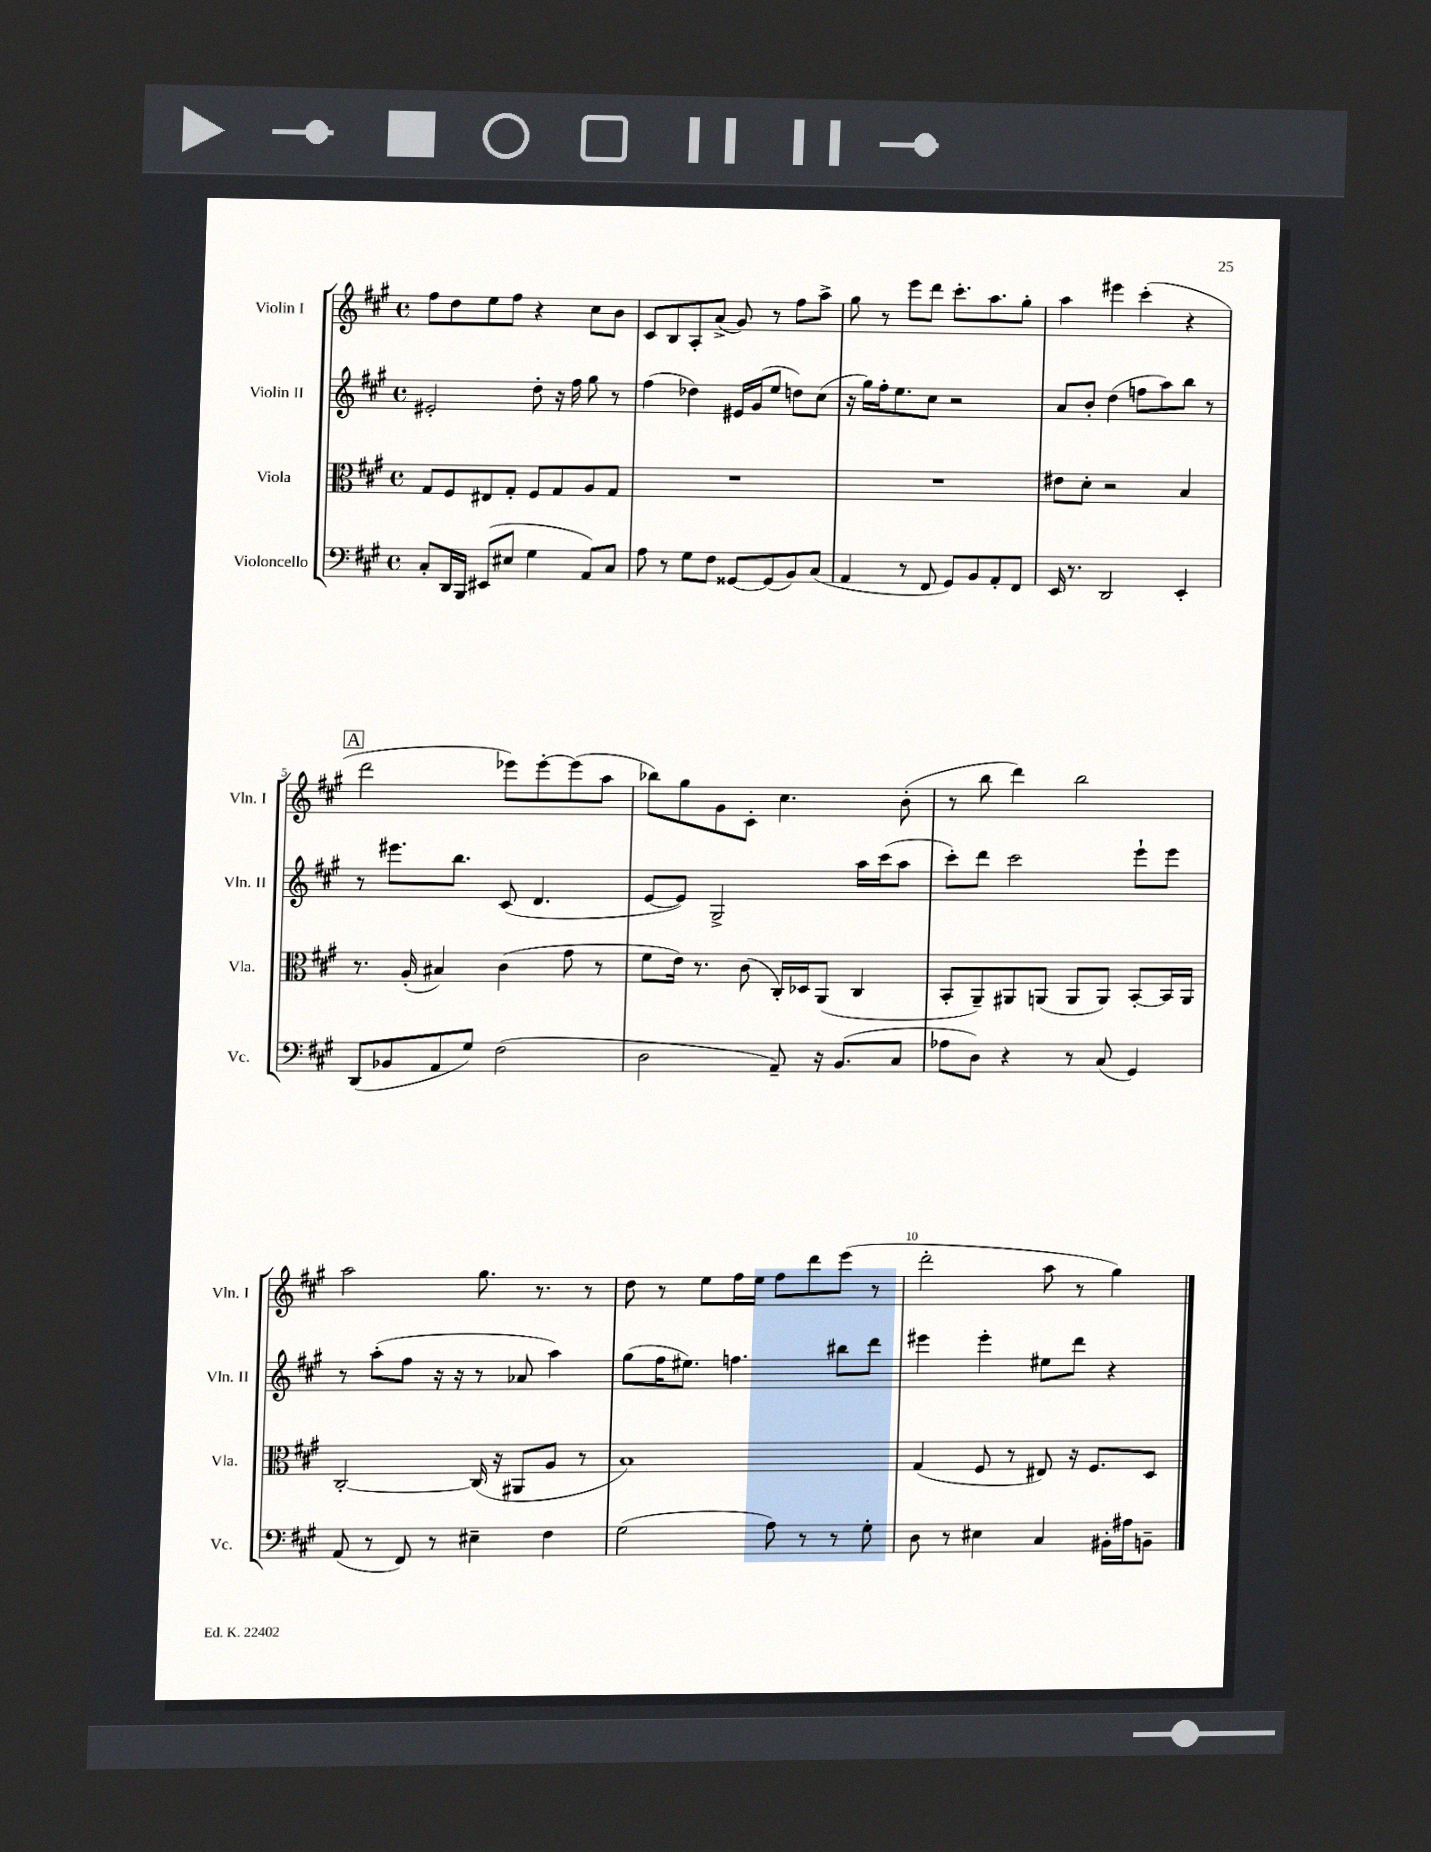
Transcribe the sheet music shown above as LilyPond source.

<<
\new StaffGroup <<
\new Staff = "s0" \with { instrumentName = "Violin I" shortInstrumentName = "Vln. I" } {
    \clef treble \key a \major \defaultTimeSignature \time 4/4
    fis''8 d''8 e''8 fis''8 r4 cis''8 b'8 |
    cis'8 b8 a8-. a'8->( gis'8) r8 fis''8 a''8-> |
    gis''8 r8 e'''8 d'''8 cis'''8.-. a''8. gis''8-. |
    a''4 eis'''4 cis'''4-.( r4 |
    \mark \markup { \box "A" } d'''2 ees'''8) ees'''8~-. ees'''8( a''8 |
    bes''8) gis''8 gis'8 cis'8-. cis''4. b'8-.( |
    r8 b''8 d'''4) b''2 |
    a''2 gis''8. r8. r8 |
    d''8 r8 e''8 fis''16 e''16 fis''8 d'''8 e'''8( r8 |
    d'''2-. a''8 r8 gis''4) \bar "|." |
}
\new Staff = "s1" \with { instrumentName = "Violin II" shortInstrumentName = "Vln. II" } {
    \clef treble \key a \major \defaultTimeSignature \time 4/4
    eis'2-. d''8-. r16 fis''16 gis''8 r8 |
    fis''4( des''4) eis'16 gis'16( e''8 d''8) cis''8( |
    r16 gis''16) fis''16-. e''8. cis''8 r2 |
    a'8 b'8-. d''4( f''8 a''8) b''8 r8 |
    \mark \markup { \box "A" } r8 eis'''8. b''8. cis'8( d'4. |
    e'8~ e'8) gis2-> a''16 cis'''16( a''8 |
    cis'''8-.) d'''8 cis'''2 e'''8-! e'''8 |
    r8 a''8-.( fis''8 r16 r16 r8 aes'8 a''4) |
    gis''8( fis''16 eis''8.) f''4. bis''8 d'''8 |
    eis'''4 eis'''4-. eis''8 d'''8 r4 \bar "|." |
}
\new Staff = "s2" \with { instrumentName = "Viola" shortInstrumentName = "Vla." } {
    \clef alto \key a \major \defaultTimeSignature \time 4/4
    gis8 fis8 eis8 gis8-. fis8 gis8 a8 gis8 |
    R1 |
    R1 |
    eis'8 d'8-. r2 b4 |
    \mark \markup { \box "A" } r8. a16-.( bis4) cis'4( gis'8 r8 |
    fis'8 e'16) r8. cis'8( cis16-.) des16 a,8( cis4 |
    b,8-. a,8--) ais,8 a,8( a,8 a,8) b,8~-. b,16 a,16 |
    cis2~-. cis16( r16 ais,8 a8 r8 |
    b1) |
    gis4( fis8 r8 eis8) r16 fis8. d8 \bar "|." |
}
\new Staff = "s3" \with { instrumentName = "Violoncello" shortInstrumentName = "Vc." } {
    \clef bass \key a \major \defaultTimeSignature \time 4/4
    cis8-. d,16 b,,16 eis,8( eis8 gis4 a,8) cis8 |
    a8 r8 gis8 fis8 gisis,8~ gisis,8( b,8) cis8( |
    a,4 r8 fis,8 gis,8) b,8 a,8-. fis,8 |
    e,16 r8. d,2 e,4-. |
    \mark \markup { \box "A" } d,8( bes,8 a,8 gis8) fis2( |
    d2 a,8--) r16 b,8.( cis8 |
    aes8 d8) r4 r8 cis8( gis,4) |
    a,8( r8 fis,8) r8 eis4-- fis4 |
    gis2( a8) r8 r8 gis8-. |
    d8 r8 eis4 cis4 bis,16-. ais16 b,8-- \bar "|." |
}
>>
>>
\layout { \context { \Score \override BarNumber.break-visibility = ##(#f #t #t) barNumberVisibility = #(every-nth-bar-number-visible 5) } }
